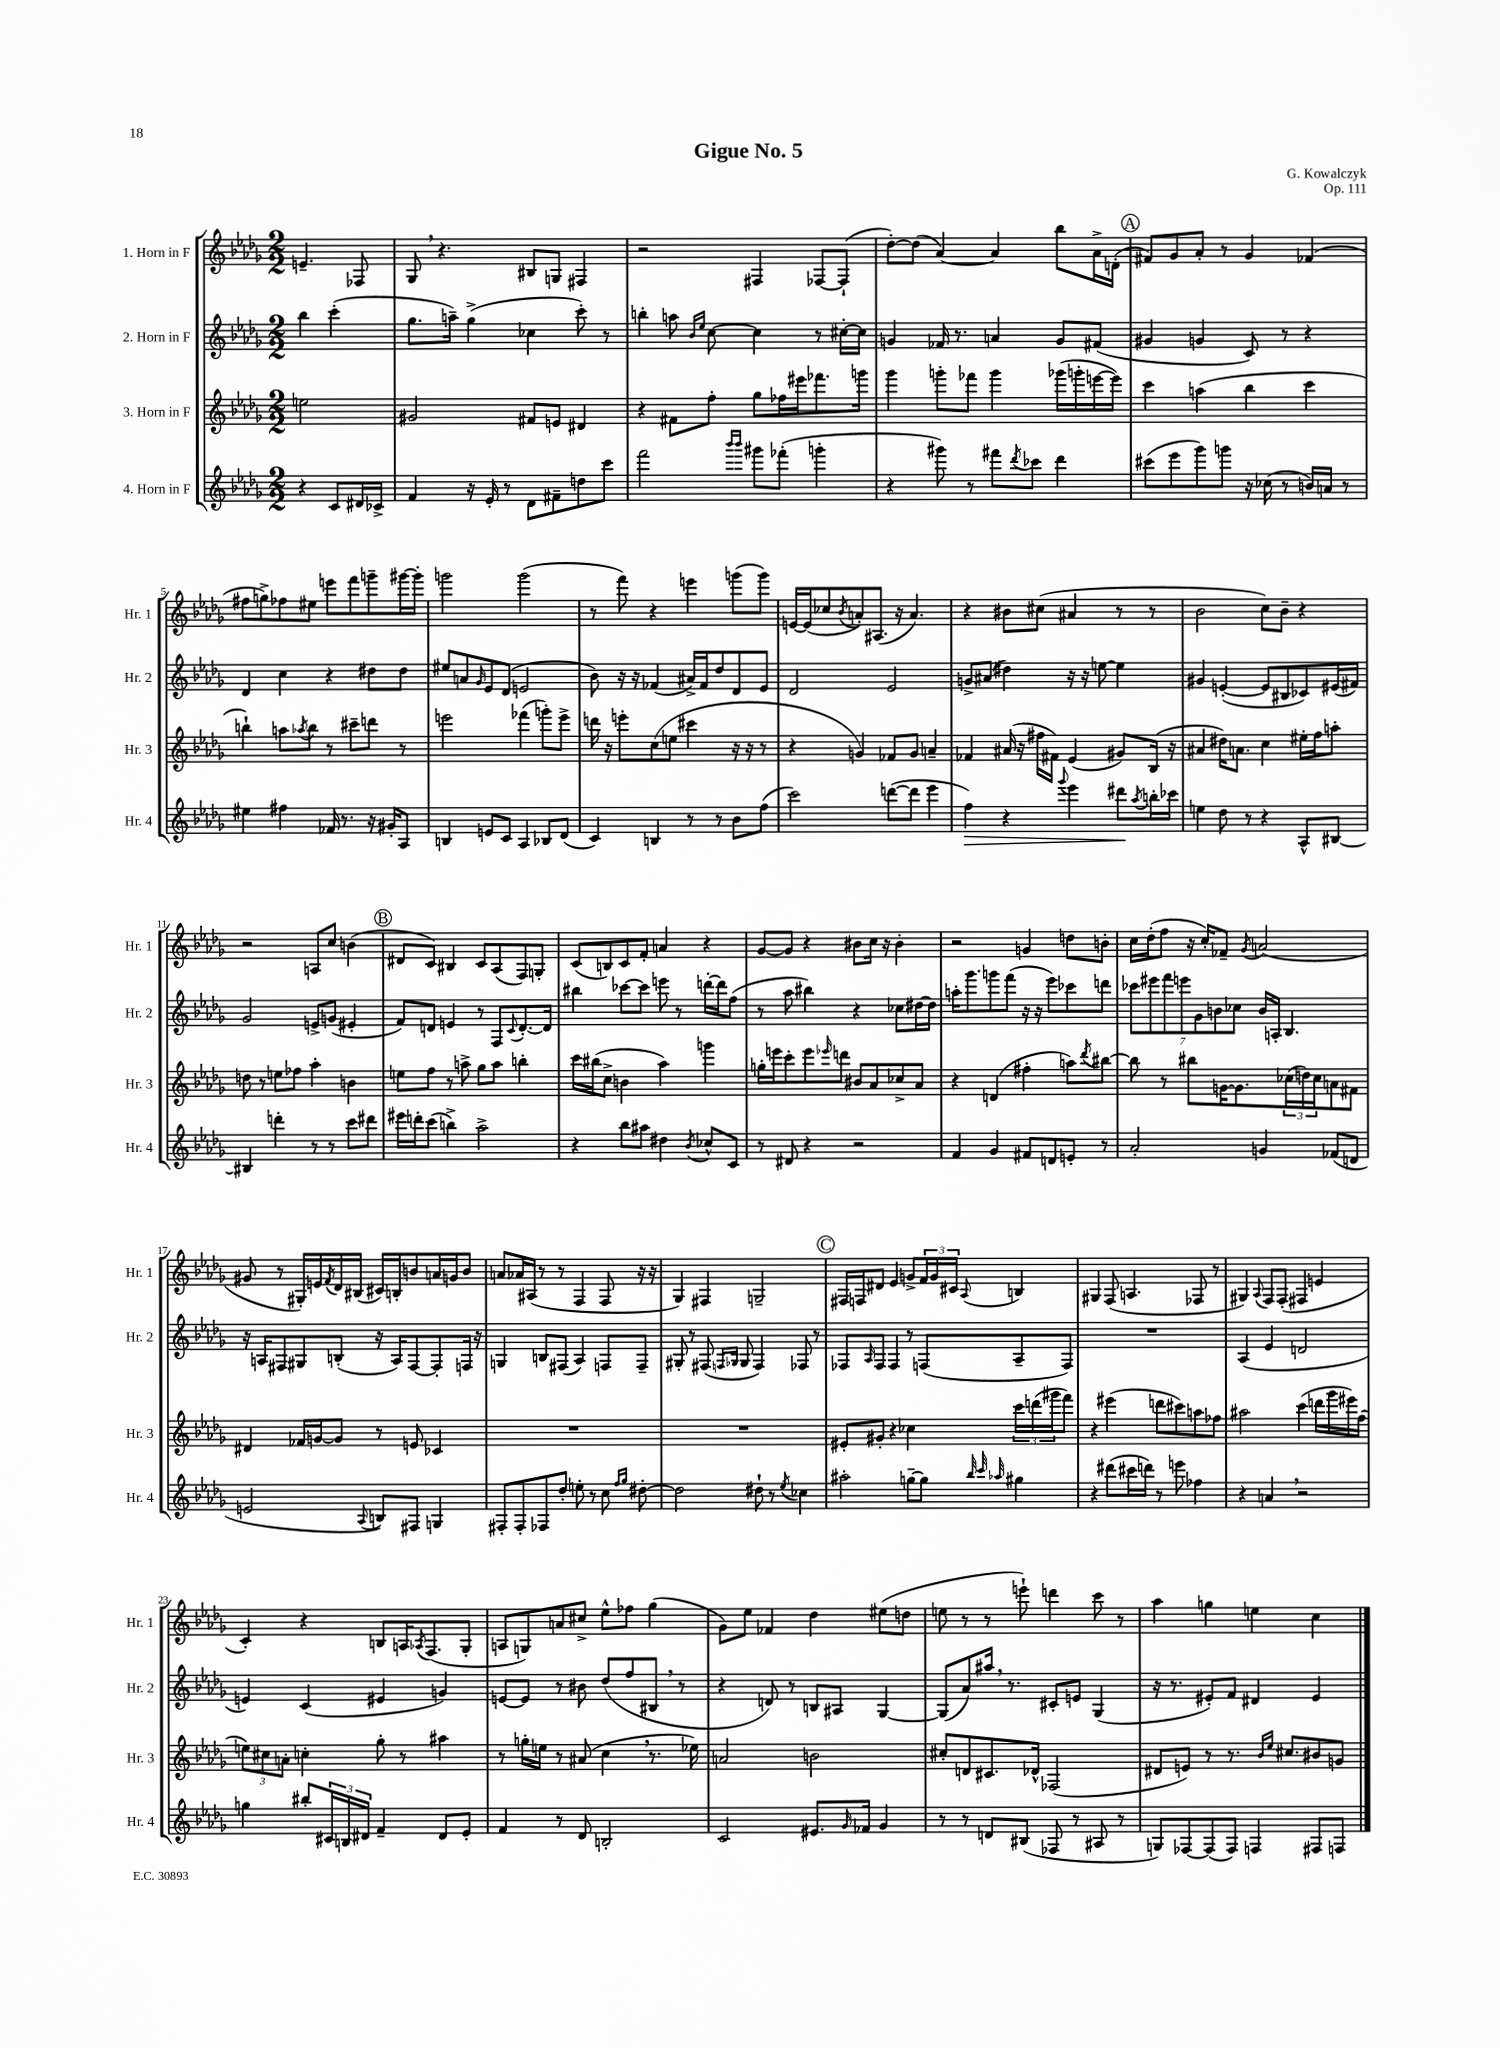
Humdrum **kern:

**kern	**dynam	**kern	**kern	**kern
*part4	*part4	*part3	*part2	*part1
*staff4	*staff4	*staff3	*staff2	*staff1
*I"4. Horn in F	*	*I"3. Horn in F	*I"2. Horn in F	*I"1. Horn in F
*I'Hr. 4	*	*I'Hr. 3	*I'Hr. 2	*I'Hr. 1
*clefG2	*	*clefG2	*clefG2	*clefG2
*k[b-e-a-d-g-]	*	*k[b-e-a-d-g-]	*k[b-e-a-d-g-]	*k[b-e-a-d-g-]
*M2/2	*	*M2/2	*M2/2	*M2/2
=	=	=	=	=
4r	.	2een\	4bb-\	4.en~/
8c/L	.	.	(4ccc'\	.
16d#X/L	.	.	.	8F-X/
16c-X^/JJ	.	.	.	.
=1	=1	=1	=1	=1
4f/	.	2g#X/	8.gg-\L	8G-,/
.	.	.	.	4.r
.	.	.	16aan~\Jk)	.
16r	.	.	(4gg-^\	.
16e-'/	.	.	.	.
8r	.	.	.	.
8d-\L	.	8f#X/L	4cc-X\	8B#X/L
8f#X~\	.	8en/J	.	8Gn/J
8ddn\	.	4d#X/	8ccc'\)	4F#X/
8ccc\J	.	.	8r	.
=2	=2	=2	=2	=2
2fff\	.	4r	4bbn'\	2r
.	.	8f#X\L	8aan\	.
.	.	.	16qqb-/LL	.
.	.	.	16qqee-/JJ	.
.	.	8ff'\J	[8cc\	.
16qqbbb-/LL	.	.	.	.
16qqbbb-/JJ	.	.	.	.
8ggg#X\L	.	8gg-\L	4cc\]	4F#X/
(8fff-X'\J	.	16ff-X\L	.	.
.	.	16eee#X\J	.	.
4gggn'\	.	8.fff-X\	8r	[8F-X/L
.	.	.	[16cc#X'\LL	(8F-`/J]
.	.	16gggn\Jk	16cc#\JJ]	.
=3	=3	=3	=3	=3
4r	.	4ggg-\	4gn/	[8dd-'\L)
.	.	.	.	(8dd-\J]
8ggg#X\)	.	8gggn'\L	16f-X/	[4a-/)
.	.	.	8.r	.
8r	.	8fff-X\J	.	.
8fff#X\L	.	4ggg\	4an/	4a-/]
8qddd-/	.	.	.	.
8ccc-X\J	.	.	.	.
4ddd-\	.	(16ggg-X\LL	8g/L	8bb-\L
.	.	16gggn'\	.	.
.	.	[16eeen\	(8f#X/J	16a-^\L
.	.	16eee\JJ])	.	(16dn'\JJ
!!LO:REH:place=s1:t=A
=4	=4	=4	=4	=4
(8ccc#X\L	.	4ccc\	4g#X/	8f#X/L)
8eee-\	.	.	.	8g-/
8ggg-\)	.	(4aan\	4gn/	8a-'/J
8gggn\J	.	.	.	8r
16r	.	4bb-\	8c/)	4g-/
(16cc-X\	.	.	.	.
8r	.	.	8r	.
16bn/LL)	.	4ccc\	4r	(4f-X/
16an/JJ	.	.	.	.
8r	.	.	.	.
!!LO:LB:g=z
=5	=5	=5	=5	=5
4ee#X\	.	4bbn`\)	4d-/	8ff#X\L
.	.	.	.	8ggn^\)
4ff#X\	.	8aan\L	4cc\	8ff-X\
.	.	8qaa-X/	.	.
.	.	8bb\J	.	8ee#X\J
16f-X/	.	8r	4r	8eeen\L
8.r	.	.	.	.
.	.	8ccc#X~\L	.	8fff\
16r	.	8dddn\J	8dd#X\L	8gggn~\
16g#X'/KL	.	.	.	.
8A-/J	.	8r	8dd#\J	[16ggg#X\L
.	.	.	.	16ggg#'\JJ]
=6	=6	=6	=6	=6
4Bn/	.	2eeen\	8ee#X/L	2gggn\
.	.	.	8an/	.
.	.	.	16qqg-/	.
8en/L	.	.	8e-/	.
8c/J	.	.	(8d-/J	.
4A-/	.	(4fff-X\	2en/	(2ggg\
8B-X/L	.	8gggn'\L)	.	.
(8d-/J	.	8eee^\J	.	.
=7	=7	=7	=7	=7
4c/)	.	16dddn\	8b-\)	8r
.	.	16r	.	.
.	.	8eeen'\L	16r	8fff\)
.	.	.	16r	.
4Bn/	.	(8cc\	(4f-X/	4r
.	.	8een\J	.	.
8r	.	4ccc#X\	16a#X^/LL)	4eeen\
.	.	.	16f-/J	.
8r	.	.	8dd-/	.
8b-\L	.	16r	8d-/	(8gggn\L
.	.	16r	.	.
(8ff\J	.	8r	8e-/J	8ggg\J)
=8	=8	=8	=8	=8
2ccc\)	.	4r	2d-/	[16en/LL
.	.	.	.	(16e/J]
.	.	.	.	8cc-X/
.	.	.	.	8qb-/
.	.	4gn/)	.	8an'/)
.	.	.	.	(8.A#X/J
([8dddn\L	.	8f-X/L	2e-/	.
.	.	.	.	16r
8ddd\J]	.	8g/J	.	4.a/)
4eee-\	.	4an~/	.	.
=9	=9	=9	=9	=9
!	!LO:HP:b	!	!	!
4ff\)	>	4f-X/	8gn^/L	4r
.	.	.	(8a#X/J	.
4r	.	(16a#X/	4dd#X\)	8b#X\L
.	.	16r	.	.
.	.	16ff#X\LL	.	(8cc#X\J
.	.	16f#X\JJ)	.	.
8qqggg-/	.	.	.	.
4eee-\	.	(4e-/	16r	4a#X/
.	.	.	16r	.
.	.	.	[8een\	.
8ddd#X\L	.	8g#X/L)	4ee\]	8r
8qaa-/	.	.	.	.
16bbn'\L	]	(16B-/Jk	.	8r
16ccc-X\JJ	.	16r	.	.
=10	=10	=10	=10	=10
4een\	.	4a#X/	4g#X/	2b-\
8dd-\	.	16dd#X\KL)	([4en'/	.
.	.	8.an\J	.	.
8r	.	.	.	.
4r	.	4cc\	8e/L]	8cc\L)
.	.	.	8B#X/	8b-~\J
8A-^^/L	.	16ee#X'\LL	8c-X/)	4r
.	.	16ff\J	.	.
[8B#X/J	.	8aan'\J	(16e#X/L	.
.	.	.	16f#X/JJ)	.
!!LO:LB:g=z
=11	=11	=11	=11	=11
4B#X/]	.	8ddn\	2g-/	2r
.	.	8r	.	.
4dddn'\	.	8een\L	.	.
.	.	8ff-X\J	.	.
8r	.	4aa-'\	8en^/L	8An/L
8r	.	.	(8gn/J	8cc/J
8ccc\L	.	4bn\	4e#X'/	(4bn\
8ddd#X\J	.	.	.	.
!!LO:REH:place=s1:t=B
=12	=12	=12	=12	=12
16eee#X\LL	.	8een\L	8f/L)	8d#X/L
16dddn'\J	.	.	.	.
(8ccc\J	.	8ff\J	8dn/J	8c/J)
4bbn^\)	.	8r	4en/	4B#X/
.	.	8aan^\	.	.
2aa-^\	.	8gg-\L	8r	8c/L
.	.	8aa\J	8F/L	(8A-/
.	.	.	8qqc/	.
.	.	4bbn'\	[8.d'/	8F/)
.	.	.	.	8Gn'/J
.	.	.	16d/Jk]	.
=13	=13	=13	=13	=13
4r	.	16ccc\LL	4bb#X\	(8c/L
.	.	(16bb#X\J	.	.
.	.	8cc^\J	.	8Bn/)
8bb-\L	.	4bn\	[8ccc-X\L	8c/
8aa#X\J	.	.	8ccc-\J]	8f'/J
4dd#X\	.	4aa-\)	8eeen\	4an/
.	.	.	8r	.
8qb-/	.	.	.	.
8cc-X^^/L	.	4gggn\	[16dddn'\LL	4r
.	.	.	16ddd\J]	.
8c/J	.	.	(8ff\J	.
=14	=14	=14	=14	=14
8r	.	16ggn'\LL	8r	[8g-/L
.	.	16eeen\J	.	.
8d#X/	.	8ccc'\	8aa-\	8g-/J]
4r	.	8eee\	4bb#X\)	4r
.	.	16qqeee-X/	.	.
.	.	8dddn\J	.	.
2r	.	8b#X/L	4r	8b#X\L
.	.	8a-/	.	16cc\Jk
.	.	.	.	16r
.	.	8cc-X^/	8cc-X\L	4b#'\
.	.	8a-/J	[16dd#X\L	.
.	.	.	16dd#\JJ]	.
=15	=15	=15	=15	=15
4f/	.	4r	16aan'\KL	2r
.	.	.	8.ggg-\	.
4g-/	.	(4dn/	8gggn\	.
.	.	.	(8fff\J	.
8f#X/L	.	4ff#X'\	16r	4gn/
.	.	.	16r	.
8dn/	.	.	8eee-\L)	.
8en'/J	.	8aan\L)	8ccc-X\	8ddn\L
.	.	8qddd-/	.	.
8r	.	[8bb#X\J	8dddn\J	8bn'\J
=16	=16	=16	=16	=16
2a-'/	.	8bb#\]	14ccc-X\L	16cc\LL
.	.	.	.	(16dd-'\J
.	.	.	14eee#X\	.
.	.	8r	.	8ff\J
.	.	.	14fff\	.
.	.	.	14eeen\	.
.	.	8bb#X\L	.	16r
.	.	.	14g-\	.
.	.	.	.	16cc'/KL)
.	.	.	14bn\	.
.	.	[16gn\K	.	8f-X~/J
.	.	.	14cc-X\J	.
.	.	8.g\]	.	.
.	.	.	.	8qg-/
4gn/	.	.	16b/LL	(2an/
.	.	.	16An'/JJ	.
.	.	(24cc-X\L	4.B-/	.
.	.	24ddn\)	.	.
.	.	24cc-\J	.	.
(8f-X/L	.	8an\	.	.
8dn/J	.	8f#X\J	.	.
!!LO:LB:g=z
=17	=17	=17	=17	=17
2en/	.	4d#X/	16r	8g#X/
.	.	.	16An/KL	.
.	.	.	8F#X/	8r
.	.	16f-X/LL	8G#X/	16G#X'/LL)
.	.	[16gn/J	.	16en/
.	.	.	.	8qf/
.	.	8g/J]	(8Bn'/J	16d-/
.	.	.	.	(16B#X/JJ
8qqA-/	.	.	.	.
8Bn/L)	.	8r	16r	16c#X/LL)
.	.	.	16A/KL)	16Bn'/J
8F#X/J	.	8en/	[8F#/	8bn/
4Gn/	.	4c-X/	8F#'/]	16an/L
.	.	.	.	16gn/J
.	.	.	16Fn/Jk	8b/J
.	.	.	16r	.
=18	=18	=18	=18	=18
8F#X'/L	.	1r	4Gn/	8an/L
8F#'/	.	.	.	16a-X/L
.	.	.	.	(16A#X/JJ
8F-X/	.	.	8Bn/L	8r
8dd-'/J	.	.	(8F#X/J	8r
8een'\	.	.	4A-/)	4F/
8r	.	.	.	.
8cc\	.	.	8Fn/L	8F/
16qqff/LL	.	.	.	.
16qqgg-/JJ	.	.	.	.
[8dd#X'\	.	.	8F~/J	16r
.	.	.	.	16r
=19	=19	=19	=19	=19
2dd#\]	.	1r	8G#X'/	4G-/)
.	.	.	8r	.
.	.	.	(8F#X/	4F#X/
.	.	.	16qqFn/LL	.
.	.	.	16qqG-X/JJ	.
.	.	.	8G-/	.
8dd#X`\	.	.	4F/)	2Gn~/
8r	.	.	.	.
8qee-/	.	.	.	.
4cc-X\	.	.	8F-X/	.
.	.	.	8r	.
!!LO:REH:place=s1:t=C
=20	=20	=20	=20	=20
2aa#X'\	.	8e#X'/L	8F-X/L	16F#X/LL
.	.	.	.	16Fn/J
.	.	.	16qqA-/	.
.	.	8g#X'/J	8F-/J	8d#X/J
.	.	4r	4F-/	4e-/
[8ggn~\L	.	4cc-X\	8r	8gn^/L
8gg\J]	.	.	(8Fn/L	24f/L
.	.	.	.	24g/
.	.	.	.	24c#X/JJ
32qqbb-/	.	.	.	.
32qqccc/	.	.	.	.
32qqaa-X/	.	.	.	8qqA-/
4gg#X\	.	24ccc\LL	8A-~/	4Bn/
.	.	(24dddn\	.	.
.	.	24ggg#X\J	.	.
.	.	8fff\J)	8F/J)	.
=21	=21	=21	=21	=21
4r	.	4r	1r	4G#X/
(8ddd#X\L	.	(4eee#X\	.	(8F/
16ccc#X\L	.	.	.	4.An/
16dddn\JJ)	.	.	.	.
8r	.	8dddn\L	.	.
8eeen\	.	8ccc#X\)	.	.
4ff-X\	.	8aan\	.	8F-X/
.	.	8ff-X\J	.	8r
=22	=22	=22	=22	=22
4r	.	2aa#X\	(4A-/	4G#X/)
.	.	.	.	8qqA-/
4an,/	.	.	4e-/	8F/L
.	.	.	.	(8F'/J
2r	.	(4ccc\	2dn/	4F#X/
.	.	16dddn\LL	.	4en/
.	.	16ggg-\	.	.
.	.	16eee#X\)	.	.
.	.	(16ff\JJ	.	.
!!LO:LB:g=z
=23	=23	=23	=23	=23
4ggn\	.	12een\L)	4en/)	4c'/)
.	.	12cc#X\	.	.
.	.	12an'\J	.	.
8bb#X'/L	.	4ccn'\	(4c/	4r
24c#X/L	.	.	.	.
24Bn/	.	.	.	.
24d#X/JJ	.	.	.	.
4f~/	.	8gg-'\	4e#X/	8Bn/L
.	.	8r	.	16An/K
.	.	.	.	8qA-X/
.	.	.	.	(8.F/
8d#/L	.	4aa#X\	4gn/)	.
8e-'/J	.	.	.	8G-'/J
=24	=24	=24	=24	=24
4f/	.	8r	[8en/L	8An/L
.	.	16ggn'\LL	8e/J]	8Gn/)
.	.	16een\JJ	.	.
8r	.	8r	8r	8an/
8d-/	.	(8a#X/	8b#X\	8cc#X^/J
2Bn'/	.	4cc,\	(8dd-/L	8ee-^^\L
.	.	.	8ff/	8ff-X\J
.	.	8.r	8B#X,/J	(4gg-\
.	.	.	8r	.
.	.	16ee-X\)	.	.
=25	=25	=25	=25	=25
2c/	.	2an/	4r	8g-\L)
.	.	.	.	8ee-\J
.	.	.	8dn/)	4f-X/
.	.	.	8r	.
8.e#X/L	.	2bn\	8Bn/L	4dd-\
.	.	.	8A#X/J	.
16qqg-/	.	.	.	.
16f-X/Jk	.	.	.	.
4g-/	.	.	[4G-/	(8ee#X\L
.	.	.	.	8ddn\J
=26	=26	=26	=26	=26
8r	.	8cc#X'/L	(8G-/L]	8een\
8r	.	8dn/	8a-/)	8r
8dn/L	.	8.c#X/	16aa#X,/Jk	8r
.	.	.	8.r	.
(8B#X/J	.	.	.	8eeen`\)
.	.	16d-X^^/Jk	.	.
8F-X/	.	(2F-X/	8c#X'/L	4dddn\
8r	.	.	8en/J	.
8A#X/	.	.	(4G-/	8ccc\
8r	.	.	.	8r
=27	=27	=27	=27	=27
8Gn/L)	.	8d#X/L	16r	4aa-\
.	.	.	8.r	.
[8F-X/	.	8en/J)	.	.
(8F-/]	.	8r	8e#X'/L)	4ggn\
8F-/J)	.	8.r	8f/J	.
4Fn/	.	.	4d#X/	4een\
.	.	16qqb-/LL	.	.
.	.	16qqee-/JJ	.	.
.	.	8.cc#X/L	.	.
8F#X/L	.	8b#X/	4e#/	4cc\
8Fn/J	.	8gn/J	.	.
==	==	==	==	==
*-	*-	*-	*-	*-
